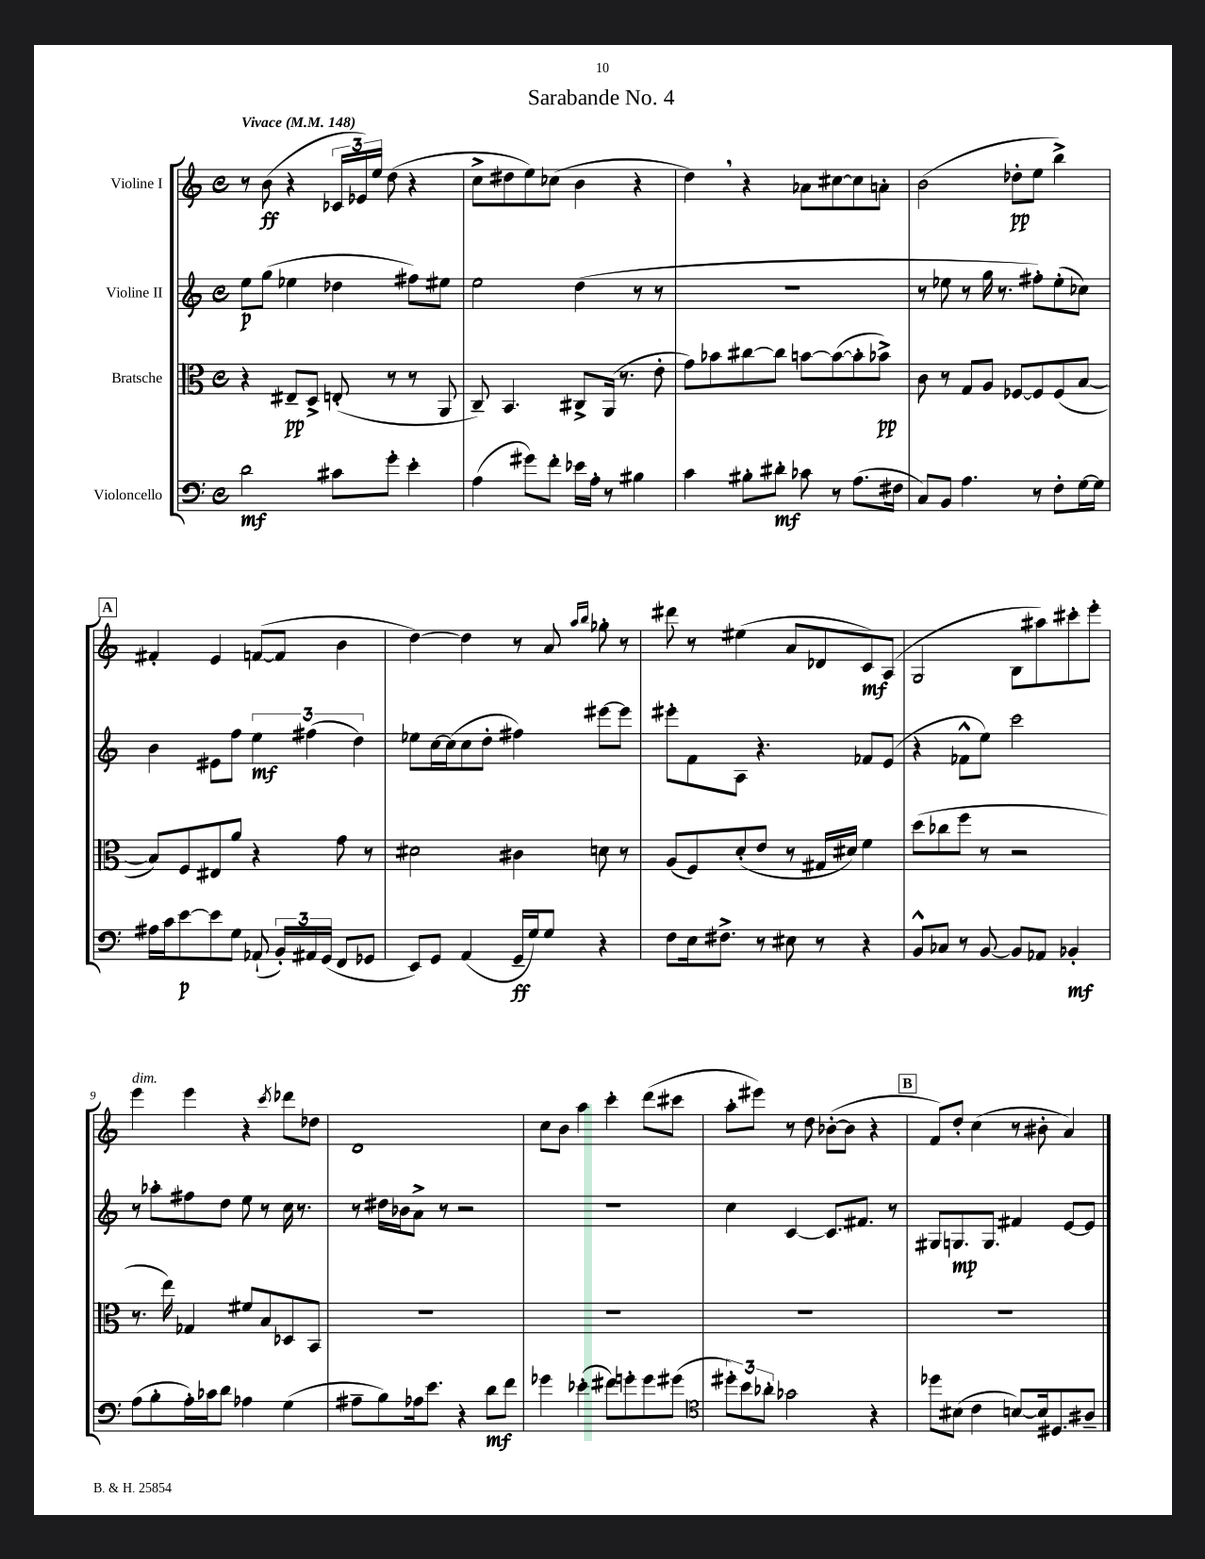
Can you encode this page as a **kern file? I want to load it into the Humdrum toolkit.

**kern	**dynam	**kern	**dynam	**kern	**dynam	**kern	**dynam
*part4	*part4	*part3	*part3	*part2	*part2	*part1	*part1
*staff4	*staff4	*staff3	*staff3	*staff2	*staff2	*staff1	*staff1
*I"Violoncello	*	*I"Bratsche	*	*I"Violine II	*	*I"Violine I	*
*clefF4	*	*clefC3	*	*clefG2	*	*clefG2	*
*k[]	*	*k[]	*	*k[]	*	*k[]	*
*M4/4	*	*M4/4	*	*M4/4	*	*M4/4	*
*met(c)	*	*met(c)	*	*met(c)	*	*met(c)	*
*MM148	*	*MM148	*	*MM148	*	*MM148	*
=1	=1	=1	=1	=1	=1	=1	=1
!	!	!	!	!	!	!LO:TX:a:B:t=Vivace	!
2d\	mf	4r	.	8ee\L	p	8r	.
.	.	.	.	(8gg\J	.	(8b\	ff
.	.	8E#X~/L	pp	4ee-X\	.	4r	.
.	.	8D^/J	.	.	.	.	.
8c#X\L	.	(8En'/	.	4dd-X\	.	24c-X/LL	.
.	.	.	.	.	.	24e-X/)	.
.	.	.	.	.	.	24ee/JJ	.
8g'\J	.	8r	.	.	.	(8dd\	.
4e'\	.	8r	.	8ff#X\L)	.	4r	.
.	.	8AA/	.	8ee#X\J	.	.	.
=2	=2	=2	=2	=2	=2	=2	=2
(4A\	.	8C~/)	.	2ee\	.	8cc^\L	.
.	.	4.BB/	.	.	.	8dd#X\	.
8g#X\L)	.	.	.	.	.	8ee\)	.
8f'\J	.	.	.	.	.	(8cc-X\J	.
16e-X\LL	.	8C#X^/L	.	(4dd\	.	4b\	.
16A'\JJ	.	.	.	.	.	.	.
8r	.	(16AA/Jk	.	.	.	.	.
.	.	8.r	.	.	.	.	.
4B#X\	.	.	.	8r	.	4r	.
.	.	8e'\	.	8r	.	.	.
=3	=3	=3	=3	=3	=3	=3	=3
4c\	.	8g\L)	.	1r	.	4dd,\)	.
.	.	8b-X\	.	.	.	.	.
8B#X'\L	.	[8cc#X\	.	.	.	4r	.
8d#X'\J	mf	8cc#\J]	.	.	.	.	.
8c-X\	.	[8bn\L	.	.	.	8a-X\L	.
8r	.	(8b\_	.	.	.	[8cc#X\	.
(8.A\L	.	8b'\]	.	.	.	8cc#\]	.
.	.	8b-X^\J)	pp	.	.	8an'\J	.
16F#X\Jk	.	.	.	.	.	.	.
=4	=4	=4	=4	=4	=4	=4	=4
8C/L)	.	8c\	.	8r	.	(2b\	.
8BB/J	.	8r	.	8ee-X\	.	.	.
4.A\	.	8G/L	.	8r	.	.	.
.	.	8A/J	.	16gg\	.	.	.
.	.	.	.	8.r	.	.	.
.	.	[8F-X/L	.	.	.	8dd-X'\L	pp
8r	.	8F-/]	.	8ff#X'\L)	.	8ee\J	.
8F'\L	.	(8F-/	.	(8ee-'\	.	4bb^\)	.
[16G\L	.	[8B/J	.	8cc-X\J)	.	.	.
16G\JJ]	.	.	.	.	.	.	.
!!LO:LB:g=z
!!LO:REH:place=s1:t=A
=5	=5	=5	=5	=5	=5	=5	=5
16A#X\LL	.	8B/L])	.	4b\	.	4f#X'/	.
16c\J	.	.	.	.	.	.	.
[8e\	p	8F/	.	.	.	.	.
8e\]	.	8E#X/	.	8e#X\L	.	4e/	.
8G\J	.	8a/J	.	8ff\J	.	.	.
(8AA-X`/	.	4r	.	6ee\	mf	([8fn/L	.
24BB'/LL)	.	.	.	.	.	8f/J]	.
24AA#X/	.	.	.	(6ff#X\	.	.	.
(24GG/JJ	.	.	.	.	.	.	.
8FF/L	.	8g\	.	.	.	4b\	.
.	.	.	.	6dd\)	.	.	.
8GG-X/J	.	8r	.	.	.	.	.
=6	=6	=6	=6	=6	=6	=6	=6
8EE/L)	.	2d#X\	.	8ee-X\L	.	[4dd\)	.
8GG/J	.	.	.	[16cc\L	.	.	.
.	.	.	.	(16cc\J]	.	.	.
(4AA/	.	.	.	8cc\	.	4dd\]	.
.	.	.	.	8dd'\J	.	.	.
16GG~/LL	ff	4c#X\	.	4ff#X\)	.	8r	.
16G/J)	.	.	.	.	.	.	.
8G/J	.	.	.	.	.	8a/	.
.	.	.	.	.	.	16qqaa/LL	.
.	.	.	.	.	.	16qqbb/JJ	.
4r	.	8dn\	.	[8eee#X\L	.	8gg-X'\	.
.	.	8r	.	8eee#\J]	.	8r	.
=7	=7	=7	=7	=7	=7	=7	=7
8F\L	.	(8A/L	.	8eee#X'\L	.	8ddd#X\	.
16E\k	.	8F/)	.	8f\	.	8r	.
8.F#X^\J	.	.	.	.	.	.	.
.	.	(8d'/	.	8A\J	.	(4ee#X\	.
8r	.	8e/J	.	4.r	.	.	.
8E#X\	.	8r	.	.	.	8a/L	.
8r	.	16G#X/LL	.	.	.	8d-X/	.
.	.	16d#X/JJ)	.	.	.	.	.
4r	.	4f\	.	8f-X/L	.	8c/)	mf
.	.	.	.	(8e/J	.	(8A/J	.
=8	=8	=8	=8	=8	=8	=8	=8
8BB^^/L	.	(8dd\L	.	4r	.	2G/	.
8C-X/J	.	8cc-X\	.	.	.	.	.
8r	.	8ff\J	.	8f-X^^\L	.	.	.
[8BB/	.	8r	.	8ee\J)	.	.	.
8BB/L]	.	2r	.	2ccc\	.	8B\L	.
8AA-X/J	.	.	.	.	.	8aa#X\)	.
4BB-X'/	mf	.	.	.	.	8ccc#X'\	.
.	.	.	.	.	.	8eee'\J	.
!!LO:LB:g=z
=9	=9	=9	=9	=9	=9	=9	=9
!	!	!	!	!	!	!LO:TX:a:i:t=dim.	!
(8A\L	.	8.r	.	8r	.	4eee\	.
8B'\	.	.	.	8aa-X'\L	.	.	.
.	.	16ee\)	.	.	.	.	.
16A'\L)	.	4G-X/	.	8ff#X\	.	4eee\	.
16c-X\J	.	.	.	.	.	.	.
8d\J	.	.	.	8dd\J	.	.	.
4A-X\	.	8f#X/L	.	8ee\	.	4r	.
.	.	8B/	.	8r	.	.	.
.	.	.	.	.	.	8qccc/	.
(4G\	.	8D-X/	.	16cc\	.	8ddd-X\L	.
.	.	.	.	8.r	.	.	.
.	.	8BB/J	.	.	.	8dd-X\J	.
=10	=10	=10	=10	=10	=10	=10	=10
8A#X~\L	.	1r	.	8r	.	1d	.
8B\)	.	.	.	16dd#X\LL	.	.	.
.	.	.	.	16b-X\J	.	.	.
16A-X\k	.	.	.	8a^\J	.	.	.
8.e\J	.	.	.	.	.	.	.
.	.	.	.	8r	.	.	.
4r	.	.	.	2r	.	.	.
8d\L	mf	.	.	.	.	.	.
8f\J	.	.	.	.	.	.	.
=11	=11	=11	=11	=11	=11	=11	=11
4g-X\	.	1r	.	1r	.	8cc\L	.
.	.	.	.	.	.	8b\J	.
(4e-X'\	.	.	.	.	.	4aa\	.
8f#X\L)	.	.	.	.	.	4ccc'\	.
8gn'\	.	.	.	.	.	.	.
8g\	.	.	.	.	.	(8ddd\L	.
(8g#X\J	.	.	.	.	.	8ccc#X\J	.
=12	=12	=12	=12	=12	=12	=12	=12
*clefC4	*	*	*	*	*	*	*
12dd#X'\L)	.	1r	.	4cc\	.	8aa'\L	.
12b\	.	.	.	.	.	.	.
.	.	.	.	.	.	8eee#X\J)	.
12a-X'\J	.	.	.	.	.	.	.
2g-X\	.	.	.	[4c/	.	8r	.
.	.	.	.	.	.	8dd\	.
.	.	.	.	8.c/L]	.	([8b-X'\L	.
.	.	.	.	.	.	8b-\J]	.
.	.	.	.	8.f#X/J	.	.	.
4r	.	.	.	.	.	4r	.
.	.	.	.	8r	.	.	.
!!LO:REH:place=s1:t=B
=13	=13	=13	=13	=13	=13	=13	=13
8dd-X\L	.	1r	.	8G#X/L	.	8f/L)	.
(8B#X\J	.	.	.	8.Gn/	mp	8dd'/J	.
4c\	.	.	.	.	.	(4cc\	.
.	.	.	.	8.G/J	.	.	.
[8Bn/L)	.	.	.	4f#X/	.	8r	.
16B/k]	.	.	.	.	.	8b#X'\	.
8.D#X/	.	.	.	.	.	.	.
.	.	.	.	[8e/L	.	4a/)	.
8A#X~/J	.	.	.	8e/J]	.	.	.
==	==	==	==	==	==	==	==
*-	*-	*-	*-	*-	*-	*-	*-
